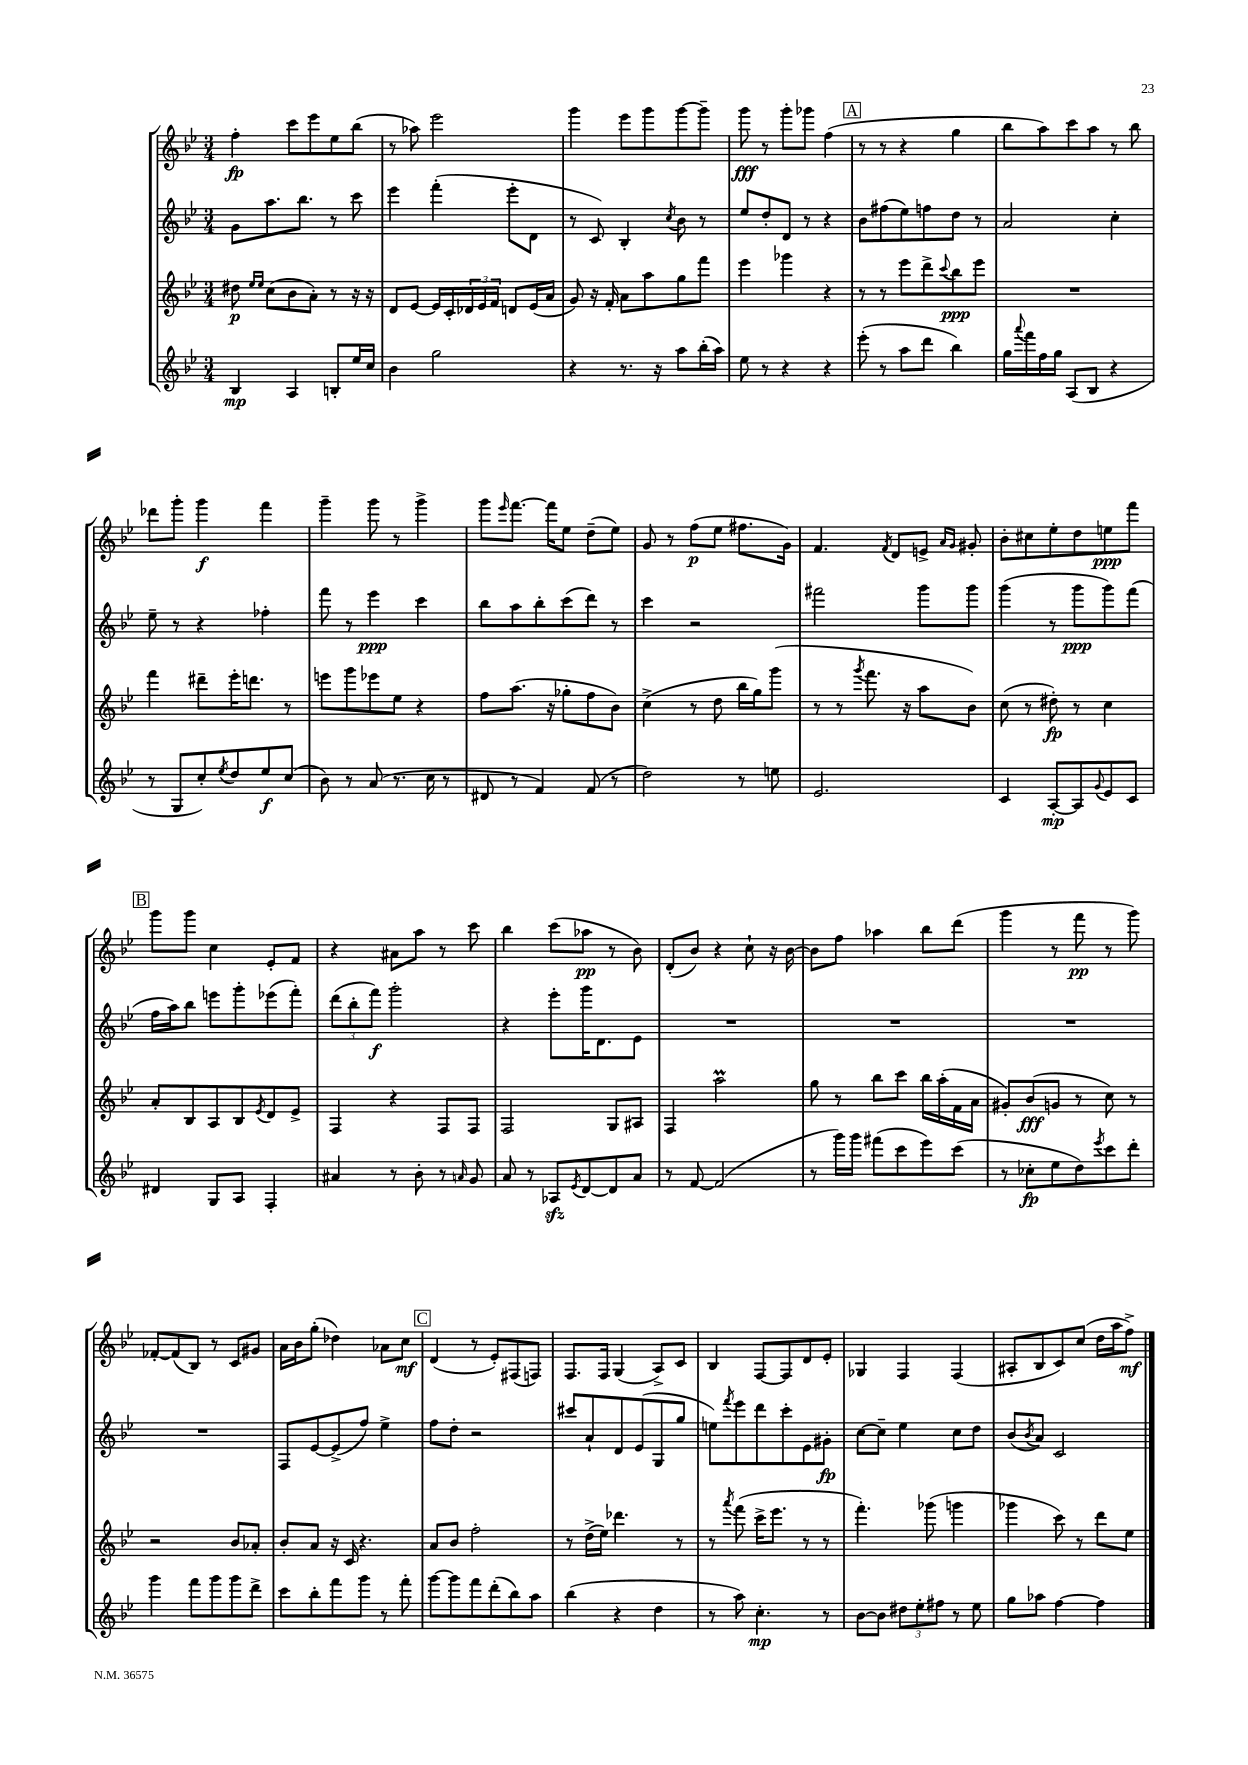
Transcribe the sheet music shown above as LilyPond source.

<<
\new StaffGroup <<
\new Staff = "s0" {
    \clef treble \key bes \major \numericTimeSignature \time 3/4
    f''4-.\fp c'''8 ees'''8 ees''8 bes''8( |
    r8 aes''8) ees'''2 |
    g'''4 ees'''8 g'''8 g'''8~ g'''8-- |
    g'''8\fff r8 g'''8-. ges'''8 f''4( |
    \mark \markup { \box "A" } r8 r8 r4 g''4 |
    bes''8 a''8) c'''8 a''8 r8 bes''8 |
    des'''8 g'''8-. g'''4\f f'''4 |
    g'''4-- g'''8 r8 g'''4-> |
    g'''8 \grace { ees'''16 } f'''8.~ f'''16 ees''8 d''8--( ees''8) |
    g'8 r8 f''8\p( ees''8 fis''8. g'16) |
    f'4. \acciaccatura { f'8 } d'8 e'8-> \grace { a'16 g'16 } gis'8-. |
    bes'8-. cis''8 ees''8-. d''8 e''8\ppp f'''8 |
    \mark \markup { \box "B" } g'''8 g'''8 c''4 ees'8-. f'8 |
    r4 ais'8 a''8 r8 c'''8 |
    bes''4 c'''8( aes''8\pp r8 bes'8) |
    d'8-.( bes'8) r4 c''8-! r16 bes'16~ |
    bes'8 f''8 aes''4 bes''8 d'''8( |
    g'''4 r8 f'''8\pp r8 g'''8) |
    fes'8~-. fes'8( bes8) r8 c'8 gis'8 |
    a'16 bes'16 g''8-.( des''4) aes'8 c''8\mf |
    \mark \markup { \box "C" } d'4( r8 ees'8-.) fis8( f8) |
    f8. f16 g4( a8->) c'8 |
    bes4 f8~ f8 d'8 ees'8-. |
    ges4 f4 f4( |
    ais8-. bes8 c'8) c''8( d''16 a''16 f''8->\mf) \bar "|." |
}
\new Staff = "s1" {
    \clef treble \key bes \major \numericTimeSignature \time 3/4
    g'8 a''8. bes''8. r8 c'''8 |
    ees'''4 f'''4-.( ees'''8-. d'8 |
    r8 c'8) bes4-. \acciaccatura { c''8 } bes'8 r8 |
    ees''8 d''8-. d'8 r8 r4 |
    \mark \markup { \box "A" } bes'8 fis''8( ees''8) f''8 d''8 r8 |
    a'2 c''4-. |
    ees''8-- r8 r4 fes''4-. |
    f'''8 r8 ees'''4\ppp c'''4 |
    bes''8 a''8 bes''8-. c'''8( d'''8) r8 |
    c'''4 r2 |
    fis'''2 g'''8 g'''8 |
    g'''4( r8 g'''8\ppp g'''8) f'''8( |
    \mark \markup { \box "B" } f''16 a''16) bes''8 e'''8 g'''8-. ees'''8( f'''8-.) |
    \tuplet 3/2 { d'''8( bes''8-. f'''8\f) } g'''2-. |
    r4 ees'''8-. g'''16 d'8. ees'8 |
    R2. |
    R2. |
    R2. |
    R2. |
    f8 ees'8~ ees'8->( f''8) ees''4-> |
    \mark \markup { \box "C" } f''8 d''8-. r2 |
    cis'''8 a'8-! d'8 ees'8( g8 g''8 |
    e''8) \acciaccatura { f'''8 } ees'''8 d'''8 c'''8-. ees'8 gis'8-.\fp |
    c''8~ c''8-- ees''4 c''8 d''8 |
    bes'8( \acciaccatura { bes'8 } a'8) c'2 \bar "|." |
}
\new Staff = "s2" {
    \clef treble \key bes \major \numericTimeSignature \time 3/4
    dis''8\p \grace { ees''16 ees''16 } c''8( bes'8 a'8-.) r8 r16 r16 |
    d'8 ees'8~ ees'16 c'16-. \tuplet 3/2 { des'16 ees'16 f'16 } d'8 ees'16( a'16 |
    g'8) r16 f'16-. a'8 a''8 g''8 f'''8 |
    ees'''4 ges'''4 r4 |
    \mark \markup { \box "A" } r8 r8 ees'''8 d'''8-> \appoggiatura { c'''8 } bes''8\ppp ees'''8 |
    R2. |
    f'''4 dis'''8-- ees'''16-. d'''8. r8 |
    e'''8 g'''8 ees'''8 ees''8 r4 |
    f''8 a''8.( r16 ges''8-. f''8 bes'8) |
    c''4->( r8 d''8 bes''16 g''16) g'''8( |
    r8 r8 \acciaccatura { g'''8 } f'''8. r16 a''8 bes'8) |
    c''8( r8 dis''8-.\fp) r8 c''4 |
    \mark \markup { \box "B" } a'8-. bes8 a8 bes8 \acciaccatura { ees'8 } d'8 ees'8-> |
    f4 r4 f8 f8 |
    f2 g8 ais8 |
    f4 a''2\prall |
    g''8 r8 bes''8 c'''8 bes''16 a''16-.( f'16 a'16 |
    gis'8-.) bes'8\fff( g'8 r8 c''8) r8 |
    r2 bes'8 aes'8-. |
    bes'8-. a'8 r16 c'16 r4. |
    \mark \markup { \box "C" } a'8 bes'8 f''2-. |
    r8 d''16->( ees''16) des'''4. r8 |
    r8 \acciaccatura { a'''8 } f'''8( c'''16-> ees'''8. r8 r8 |
    f'''4.-.) ges'''8( g'''4 |
    ges'''4 c'''8) r8 d'''8 ees''8 \bar "|." |
}
\new Staff = "s3" {
    \clef treble \key bes \major \numericTimeSignature \time 3/4
    bes4\mp a4 b8-. ees''16 c''16 |
    bes'4 g''2 |
    r4 r8. r16 a''8 bes''16-.( a''16) |
    ees''8 r8 r4 r4 |
    \mark \markup { \box "A" } ees'''8-.( r8 a''8 d'''8 bes''4) |
    g''16 \appoggiatura { a'''8 } f'''16 f''16 g''16 a8( bes8 r4 |
    r8 g8 c''8-.) \acciaccatura { ees''8 } d''8 ees''8\f c''8( |
    bes'8) r8 a'8( r8. c''16 r8 |
    dis'8 r8 f'4) f'8( r8 |
    d''2) r8 e''8 |
    ees'2. |
    c'4 a8~-.\mp a8 \appoggiatura { g'8 } ees'8 c'8 |
    \mark \markup { \box "B" } dis'4 g8 a8 f4-. |
    ais'4 r8 bes'8-. r8 \grace { a'16 } g'8 |
    a'8 r8 aes8\sfz \acciaccatura { ees'8 } d'8~ d'8 a'8 |
    r8 f'8~ f'2( |
    r8 g'''16) g'''16 fis'''8( c'''8 ees'''8) c'''8( |
    r8 ces''8-.\fp ees''8 d''8) \acciaccatura { ees'''8 } c'''8 d'''8-. |
    g'''4 f'''8 g'''8 g'''8 d'''8-> |
    c'''8 bes''8-. f'''8 g'''8 r8 f'''8-. |
    \mark \markup { \box "C" } g'''8~ g'''8 f'''8 d'''8-.( bes''8) a''8 |
    bes''4( r4 d''4 |
    r8 a''8) c''4.-.\mp r8 |
    bes'8~ bes'8 \tuplet 3/2 { dis''8 ees''8-. fis''8 } r8 ees''8 |
    g''8 aes''8 f''4~ f''4 \bar "|." |
}
>>
>>
\layout { \context { \Score \remove "Bar_number_engraver" } }
